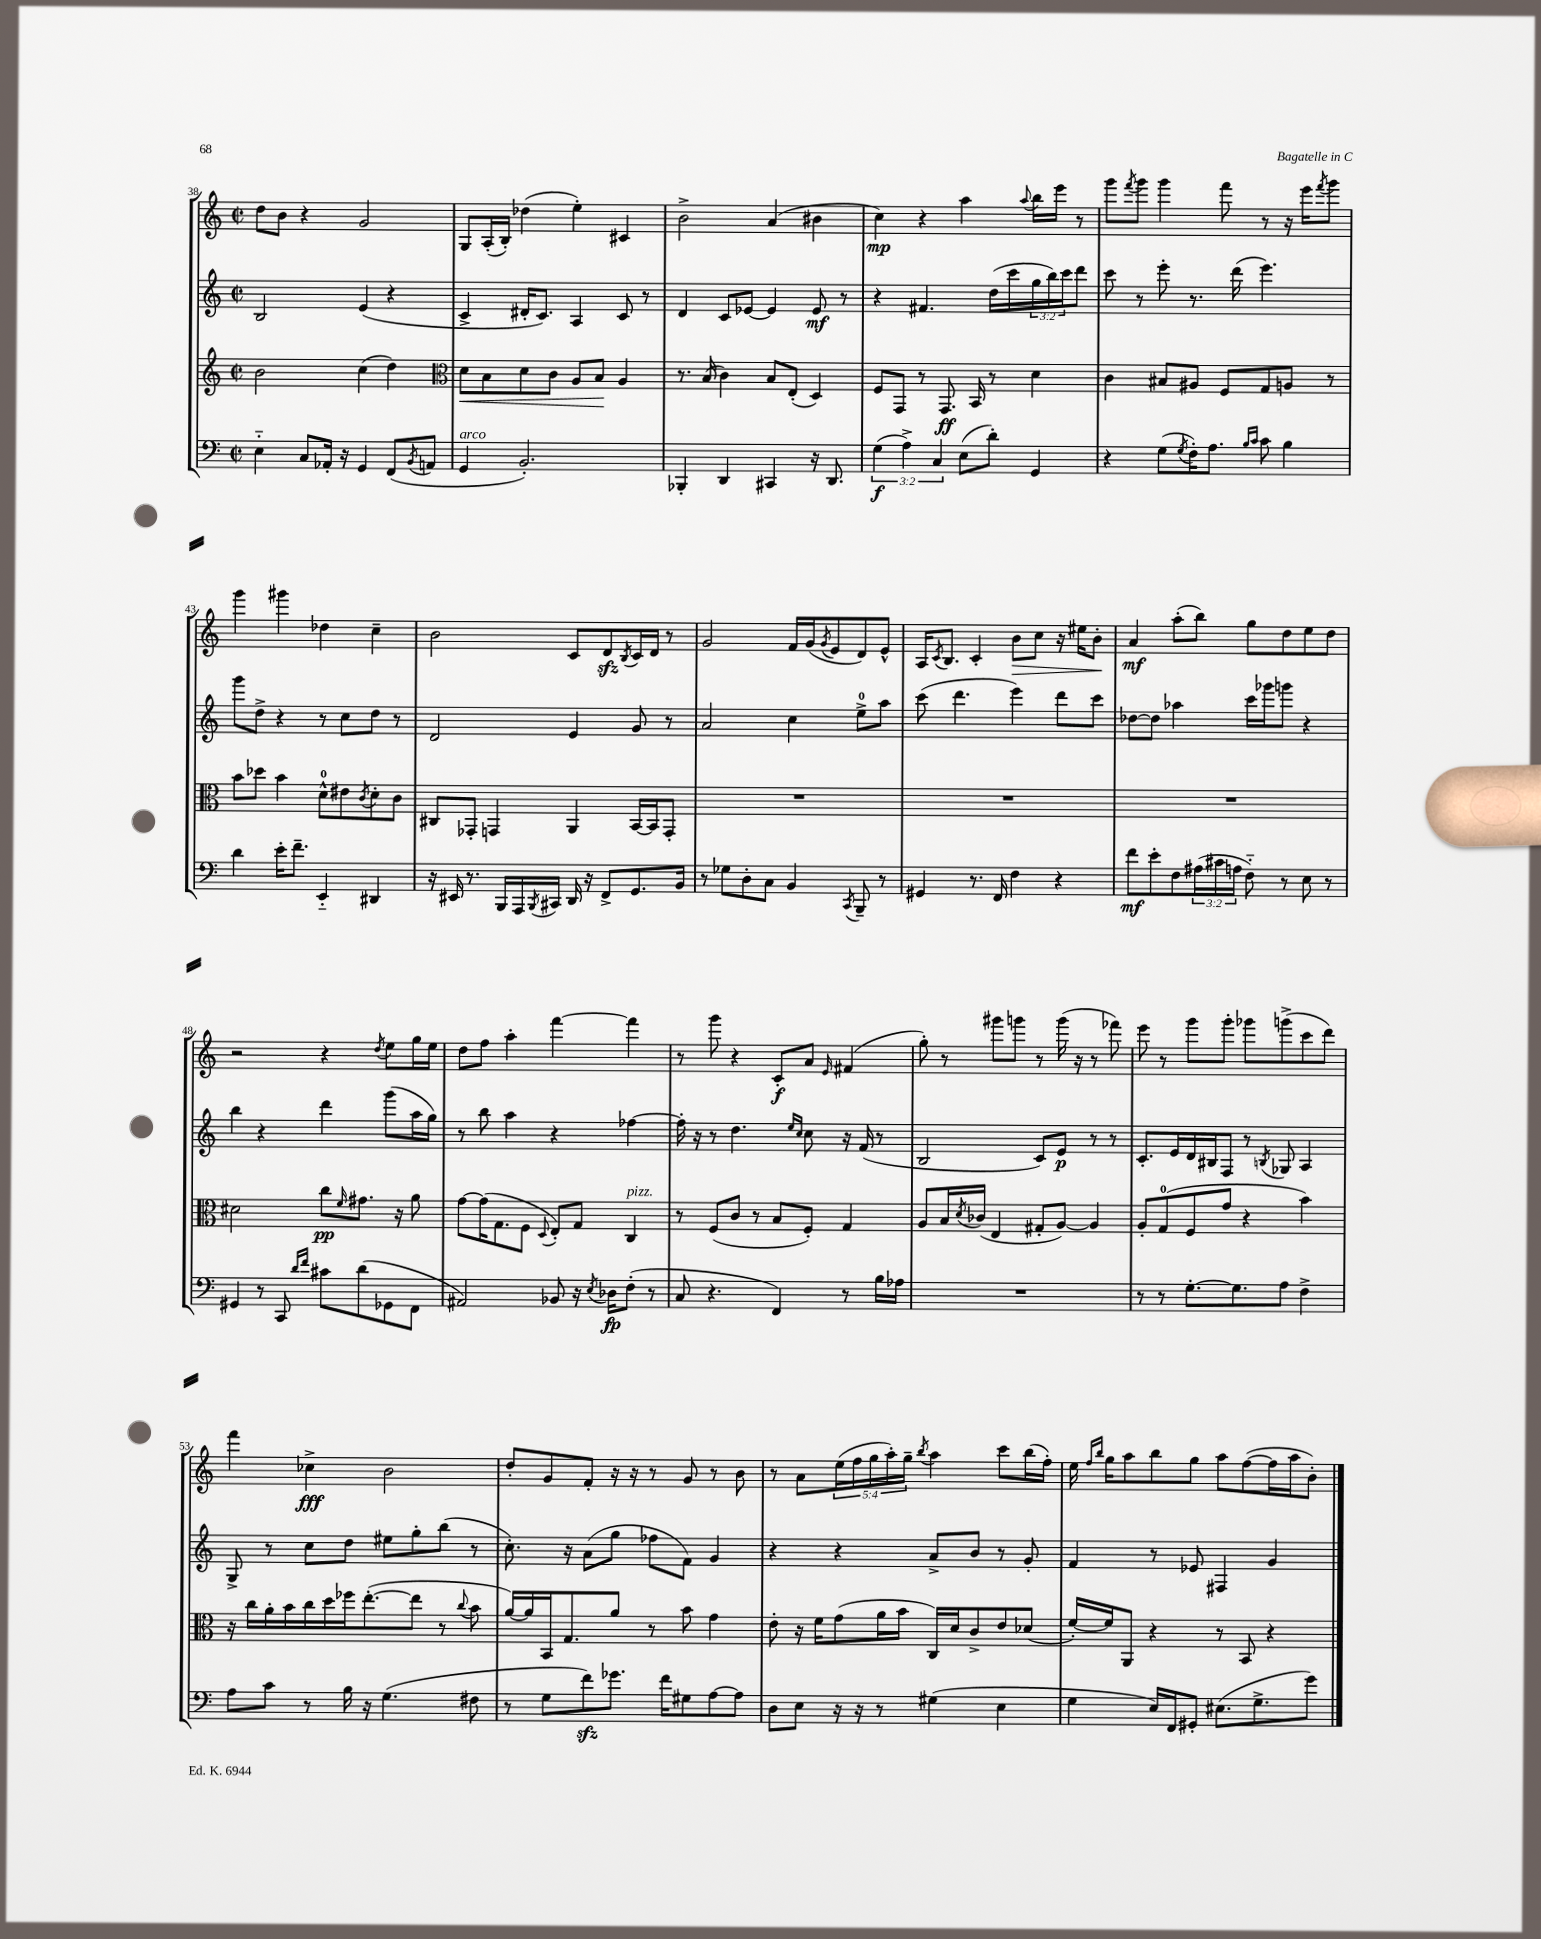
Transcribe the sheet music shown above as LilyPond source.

<<
\new StaffGroup <<
\new Staff = "s0" {
    \clef treble \key c \major \defaultTimeSignature \time 2/2 \override Staff.TupletNumber.text = #tuplet-number::calc-fraction-text
    d''8 b'8 r4 g'2 |
    g8 a16-.( b16-.) des''4( e''4-.) cis'4 |
    b'2-> a'4( bis'4 |
    c''4\mp) r4 a''4 \appoggiatura { a''8 } b''16 e'''16 r8 |
    g'''8 \acciaccatura { f'''8 } g'''8 g'''4 f'''8 r8 r16 e'''16 \acciaccatura { f'''8 } g'''8 |
    g'''4 gis'''4 des''4 c''4-- |
    b'2 c'8 d'8\sfz \acciaccatura { b8 } c'16 d'16 r8 |
    g'2 f'16 g'16( \acciaccatura { g'8 } e'8 d'8) e'8-^ |
    a16 \acciaccatura { c'8 } b8. c'4-. b'8\> c''8 r16 eis''16 b'8-.\! |
    a'4\mf a''8-.( b''8) g''8 d''8 e''8 d''8 |
    r2 r4 \acciaccatura { d''8 } e''8 g''16 e''16 |
    d''8 f''8 a''4-. f'''4~ f'''4 |
    r8 g'''8 r4 c'8-.\f a'8 \grace { e'16 } fis'4( |
    g''8-.) r8 gis'''8 g'''8 r8 g'''16( r16 r8 fes'''8) |
    e'''8 r8 g'''8 g'''8-. ges'''8 g'''8->( c'''8 d'''8) |
    f'''4 ces''4->\fff b'2 |
    d''8-. g'8 f'8-. r16 r16 r8 g'8 r8 b'8 |
    r8 a'8 \tuplet 5/4 { e''16( f''16 g''16 a''16-.) g''16-- } \acciaccatura { b''8 } a''4 c'''8 b''16( f''16-.) |
    e''16 \grace { f''16 b''16 } g''16 a''8 b''8 g''8 a''8 f''8~( f''16 a''16 b'8-.) \bar "|." |
}
\new Staff = "s1" {
    \clef treble \key c \major \defaultTimeSignature \time 2/2 \override Staff.TupletNumber.text = #tuplet-number::calc-fraction-text
    b2 e'4( r4 |
    c'4-> dis'16-. c'8.) a4 c'8 r8 |
    d'4 c'8 ees'8~ ees'4 ees'8\mf r8 |
    r4 fis'4. d''16( c'''16 \tuplet 3/2 { g''16 b''16) c'''16 } d'''8 |
    c'''8 r8 e'''8-. r8. d'''16( e'''4.) |
    g'''8 d''8-> r4 r8 c''8 d''8 r8 |
    d'2 e'4 g'8 r8 |
    a'2 c''4 e''8-0-> a''8 |
    c'''8( d'''4. e'''4) d'''8 c'''8 |
    des''8~ des''8 aes''4 c'''16 ges'''16 g'''8 r4 |
    b''4 r4 d'''4 g'''8( a''16 g''16) |
    r8 b''8 a''4 r4 fes''4~ |
    fes''16-. r16 r8 d''4. \grace { e''16 c''16 } c''8 r16 f'16( r8 |
    b2 c'8) e'8\p r8 r8 |
    c'8.-. e'16 d'16 bis16 f8 r8 \acciaccatura { b8 } ges8 a4 |
    g8-> r8 c''8 d''8 eis''8 g''8-. b''8( r8 |
    c''8.-.) r16 a'8( g''8 fes''8 f'8) g'4 |
    r4 r4 a'8-> b'8 r8 g'8-. |
    f'4 r8 ees'8 fis4 g'4 \bar "|." |
}
\new Staff = "s2" {
    \clef treble \key c \major \defaultTimeSignature \time 2/2
    b'2 c''4( d''4) |
    \clef alto d'8\< b8 d'8 c'8 a8 b8\! a4 |
    r8. b16( c'4) b8 e8-.( d4) |
    f8 g,8 r8 g,8.\ff b,16 r8 d'4 |
    c'4 bis8 ais8 f8 g8 a8 r8 |
    b'8 des''8 b'4 d'8-0-^ eis'8 \acciaccatura { c'8 } d'8-. c'8 |
    cis8 ges,8-. g,4 a,4 b,16~ b,16 g,8-. |
    R1 |
    R1 |
    R1 |
    dis'2 c''8\pp \grace { f'16 } gis'8. r16 a'8 |
    g'8~ g'16( g8. f8 \appoggiatura { d8 } e8-.) g8 c4^\markup { \italic "pizz." } |
    r8 f8( c'8 r8 b8 f8-.) g4 |
    a8 b16 \acciaccatura { d'8 } ces'16( e4 gis8-. a8~) a4 |
    a8-. g8-0( f8 g'8 r4 b'4) |
    r16 c''16 a'16-. b'16 c''16 d''16 fes''16 e''8.~-.( e''8 r8 \appoggiatura { c''8 } b'8 |
    a'16~) a'16 b,16 g8. a'8 r8 b'8 g'4 |
    e'8-. r16 f'16 g'8( a'16 b'16 c16) d'16 c'8-> e'8 des'8( |
    f'16~-.) f'16 a,8 r4 r8 b,8 r4 \bar "|." |
}
\new Staff = "s3" {
    \clef bass \key c \major \defaultTimeSignature \time 2/2 \override Staff.TupletNumber.text = #tuplet-number::calc-fraction-text
    e4-_ c8 aes,16-. r16 g,4 f,8( \acciaccatura { b,8 } a,8 |
    g,4^\markup { \italic "arco" } b,2.-.) |
    bes,,4-. d,4 cis,4 r16 d,8. |
    \tuplet 3/2 { g4\f( a4->) c4 } e8( d'8-.) g,4 |
    r4 g8( \acciaccatura { g8 } f16-.) a8. \grace { b16 c'16 } c'8 b4 |
    d'4 e'16-. f'8.-- e,4-_ dis,4 |
    r16 eis,16 r8. b,,16 a,,16 \acciaccatura { b,,8 } cis,16 d,16 r16 f,8-> g,8. b,16 |
    r8 ges8 d8-. c8 b,4 \acciaccatura { c,8 } b,,8-- r8 |
    gis,4 r8. f,16 f4 r4 |
    f'8\mf e'8-. f8 \tuplet 3/2 { ais16( cis'16 a16 } f8-_) r8 e8 r8 |
    gis,4 r8 c,8 \grace { d'16 f'16 } cis'8 d'8( ges,8 f,8 |
    ais,2) bes,8 r16 \acciaccatura { e8 } des16\fp f8-.( r8 |
    c8 r4. f,4) r8 b16 aes16 |
    R1 |
    r8 r8 g8.~-. g8. a8 f4-> |
    a8 c'8 r8 b16 r16 g4.( fis8 |
    r8 g8 f'8\sfz) ges'8. f'16 gis8 a8~ a8 |
    d8 e8 r16 r16 r8 gis4( e4 |
    g4 e16) f,16 gis,8-. eis8.( g8.-> g'8) \bar "|." |
}
>>
>>
\layout { \context { \Score currentBarNumber = #38 } }
